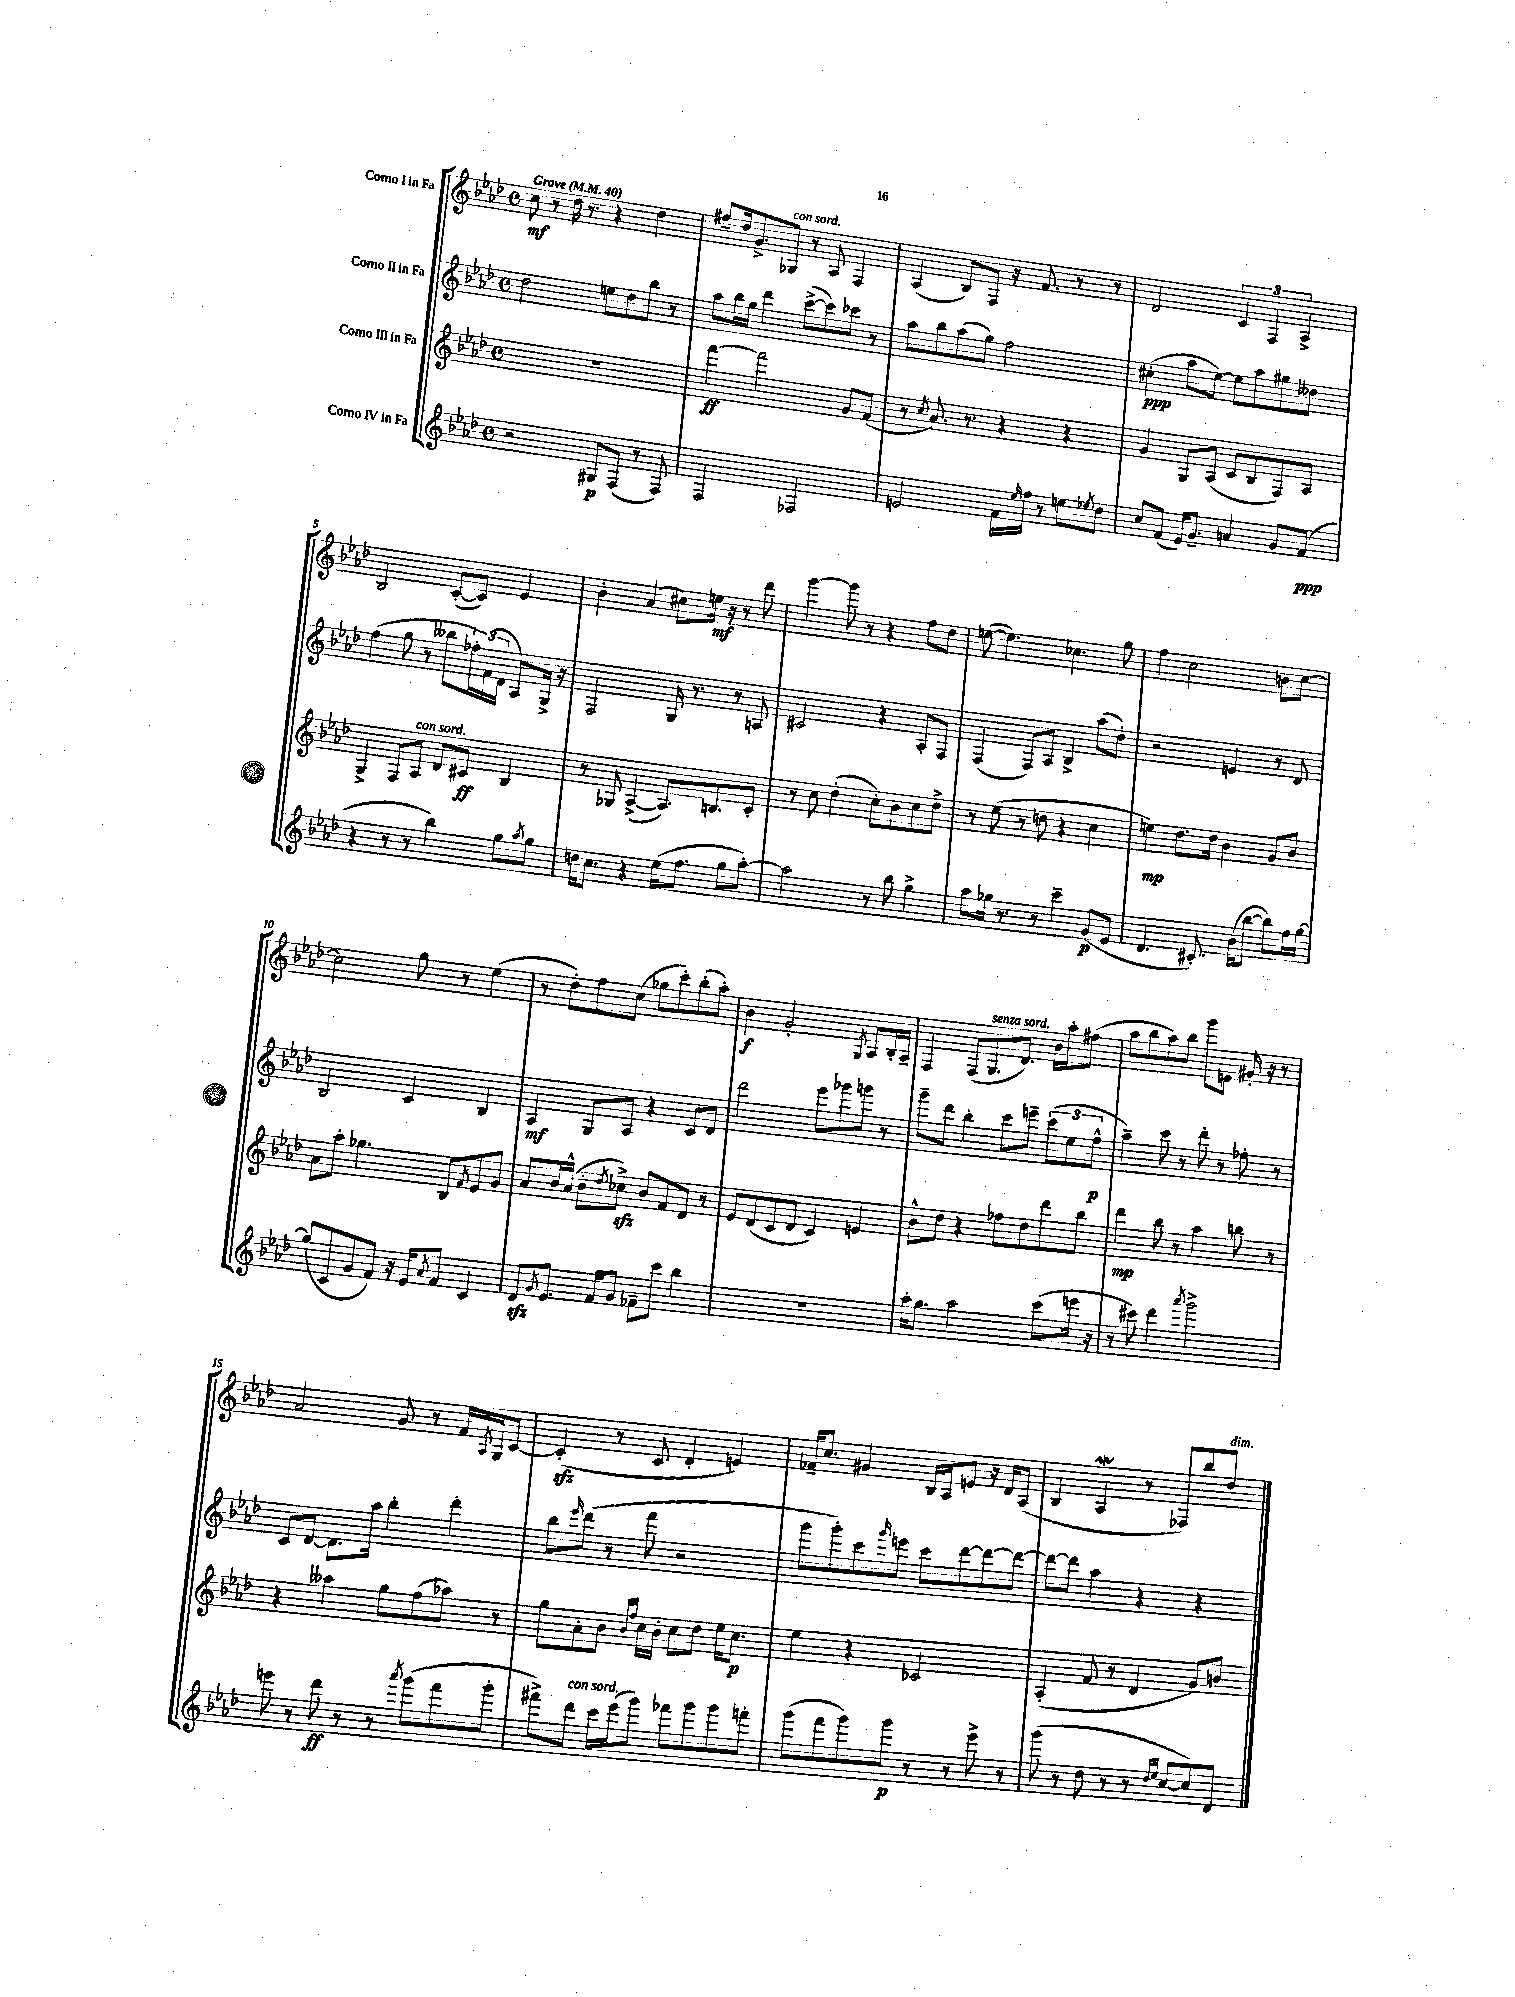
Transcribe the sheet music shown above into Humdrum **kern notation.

**kern	**kern	**kern	**kern
*staff4	*staff3	*staff2	*staff1
*clefG2	*clefG2	*clefG2	*clefG2
*k[b-e-a-d-]	*k[b-e-a-d-]	*k[b-e-a-d-]	*k[b-e-a-d-]
*M4/4	*M4/4	*M4/4	*M4/4
*met(c)	*met(c)	*met(c)	*met(c)
*MM40	*MM40	*MM40	*MM40
2r	1r	2dd-	8cc
.	.	.	8r
.	.	.	16dd-
.	.	.	8.r
8G#	.	8ee	4r
(8F	.	8dd-	.
8r	.	8bb-	4dd-
8F)	.	8r	.
=	=	=	=
2F	[4fff	8aa-	8ff#~
.	.	16bb-	16dd-
.	.	16gg	8.g^
.	2fff]	4ddd-	.
.	.	.	8G-
2F-	.	([8ccc^	8r
.	.	8ccc])	8A-
.	8g	8ccc-	4F
.	(8f	8r	.
=	=	=	=
2e	8r	8aa-	(4A-
.	8qcc	.	.
.	8.a-)	8bb-	.
.	.	(8aa-	8B-)
.	8.r	.	.
.	.	8gg)	8F
16f	4r	2ff	16r
16qqee-	.	.	.
16ff	.	.	8.f
8r	.	.	.
8ee	4r	.	8r
8qee-	.	.	.
8dd-	.	.	8r
=	=	=	=
8cc	4g	(4cc#'	2d-
(8f	.	.	.
16e-)	8G	8aa-	.
8.g~	.	.	.
.	(8A-	[8ee-)	.
4a	8c	8ee-]	6c
.	8B-	8aa-	.
.	.	.	6F
8g	8F)	8gg#	.
.	.	.	6A-^
(8f	8A-	8dd--	.
=	=	=	=
4r	4G^	(4ff	2B-
8r	8F	8gg	.
8r	8A-	8r	.
4bb-)	8d-	8bb--	([8c'
.	8c#	24ff-')	8c])
.	.	(24f	.
.	.	24d-	.
8gg	4B-	8A-)	4e-
8qaa-	.	.	.
8gg	.	16G^	.
.	.	16r	.
=	=	=	=
16dd	8r	2F	4b-'
8.cc	.	.	.
.	8G-	.	.
4r	([4A-^	.	(4a-
(16ee-	8.A-])	16G	8cc#)
8.ff	.	8.r	.
.	.	.	16ee
.	8.B	.	16r
8gg	.	8r	8r
[8aa-')	8c'	8A	8ddd-
=	=	=	=
2aa-]	8r	2c#	[4ggg
.	8cc	.	.
.	(4dd-'	.	8ggg]
.	.	.	8r
8r	8cc')	4r	4r
8bb-	8b-	.	.
4gg^	8cc	8A-'	8ff
.	8dd-^	8F	8dd-
=	=	=	=
8aa-	8r	(4F	([8ee
16gg-	(8ee-	.	4.ee])
8.r	.	.	.
.	8r	8F)	.
8r	8dd	8A-	.
4ccc~	4r	4B-^	4.cc-
(8g	4cc	(8aa-	.
8e-	.	8dd-')	8gg
=	=	=	=
4.d-	4ee)	2r	4ff
.	8.dd-	.	2cc
8.c#')	.	.	.
.	16dd-	.	.
.	4b-	4e	.
(16b-	.	.	.
[8bb-	.	.	.
8bb-])	8g	8r	8b
16ff	8b-	8d-	[8cc
[16gg	.	.	.
=	=	=	=
(8gg]	8a-	2B-	2cc]
8c	8aa-'	.	.
8g	4.gg-	.	.
8f)	.	.	.
16r	.	4c	8gg
16e-	.	.	.
8qa-	.	.	.
8f	8B-	.	8r
.	8qf	.	.
4c	8e-	4B-	(4ee-
.	8g	.	.
=	=	=	=
8d-	8a-	4A-	8r
8qg	.	.	.
8.e-	16b-	.	8dd-')
.	(16a-^^	.	.
.	8b-'	8G	8ff
16f	.	.	.
.	8qdd-	.	.
8g	8cc-^)	8A-	(8cc
8f-~	8b-	4r	8gg-
8ccc	8f	.	8ccc')
4bb-	8d-	8c	(8bb-'
.	8r	8d-	8aa-')
=	=	=	=
1r	8e-	2ddd-	4b-
.	(8d-	.	.
.	8c	.	2g'
.	8d-	.	.
.	4c)	8eee-	.
.	.	8ggg-	.
.	.	.	8qG
.	4e	8ggg	8A-
.	.	8r	16B-'
.	.	.	16A-~
=	=	=	=
16aa-'	8b-^^	8ggg~	4F
8.gg	.	.	.
.	8dd-	8ddd-	.
2aa-	4r	4bb-'	(8F
.	.	.	8.G
.	8ff-	8ccc	.
.	.	.	8.d-)
.	8dd-	8eee~	.
(8ccc	8ddd-	(12ccc	16b-
.	.	.	16aa-'
.	.	12ee-	.
16eee	8bb-	.	(8ff#
.	.	12ff^^	.
16r	.	.	.
=	=	=	=
8r	4ddd-	4aa-~)	8aa-
8ccc#)	.	.	8bb-
4ddd-	8bb-	8ccc	8aa-)
.	8r	8r	8bb-
8qaaa-	.	.	.
2ggg^	4aa-	8ddd-'	8ggg
.	.	8r	8e
.	8bb	8ff-'	16g#'
.	.	.	16r
.	8r	8r	8r
=	=	=	=
8eee	4r	8c	2a-
8r	.	[8d-	.
8ddd-	4aa--	8.d-]	.
8r	.	.	.
.	.	16aa-	.
8r	8gg	4bb-'	8g
8qaaa-	.	.	.
(8ggg	(8ff	.	8r
8fff	8aa-)	4ddd-'	16f
.	.	.	8qA-
.	.	.	16G
8ggg'	8r	.	[8c
=	=	=	=
8fff#^)	8gg	8bb-	(4c']
.	.	16qqeee-	.
8ddd-	8a-'	(8ddd-	.
16ccc	8b-	8r	8r
(16eee-	.	.	.
.	16qqb-	.	.
.	16qqff	.	.
8ggg)	16cc	8fff	8c
.	16b-'	.	.
8fff-	8cc	2r	4d-'
8ggg	8dd-	.	.
8ggg	16ee-	.	4e)
.	8.cc	.	.
8fff'	.	.	.
=	=	=	=
(8ggg	4ee-	8ggg	16f-~
.	.	.	8.cc
8fff	.	8ggg')	.
8ggg)	4r	8ccc	4g#
.	.	16qqggg	.
8ggg	.	8eee	.
8r	2c-	8ccc	16B-
.	.	.	16A-
8r	.	[8ddd-	8e
8eee-^	.	8ddd-_	16r
.	.	.	16d-
8r	.	8ddd-_	(8A-
=	=	=	=
(8ggg	(4A-'	8ddd-_	4B-
8r	.	8ddd-]	.
8dd-	8f	4aa-	4A-
8r	8r	.	.
8r	4d-	4r	8r
16qqdd-	.	.	.
16qqee-	.	.	.
[8cc	.	.	8F-)
8cc])	8g)	4r	8bb-
8d-	8b	.	8dd-
==	==	==	==
*-	*-	*-	*-
